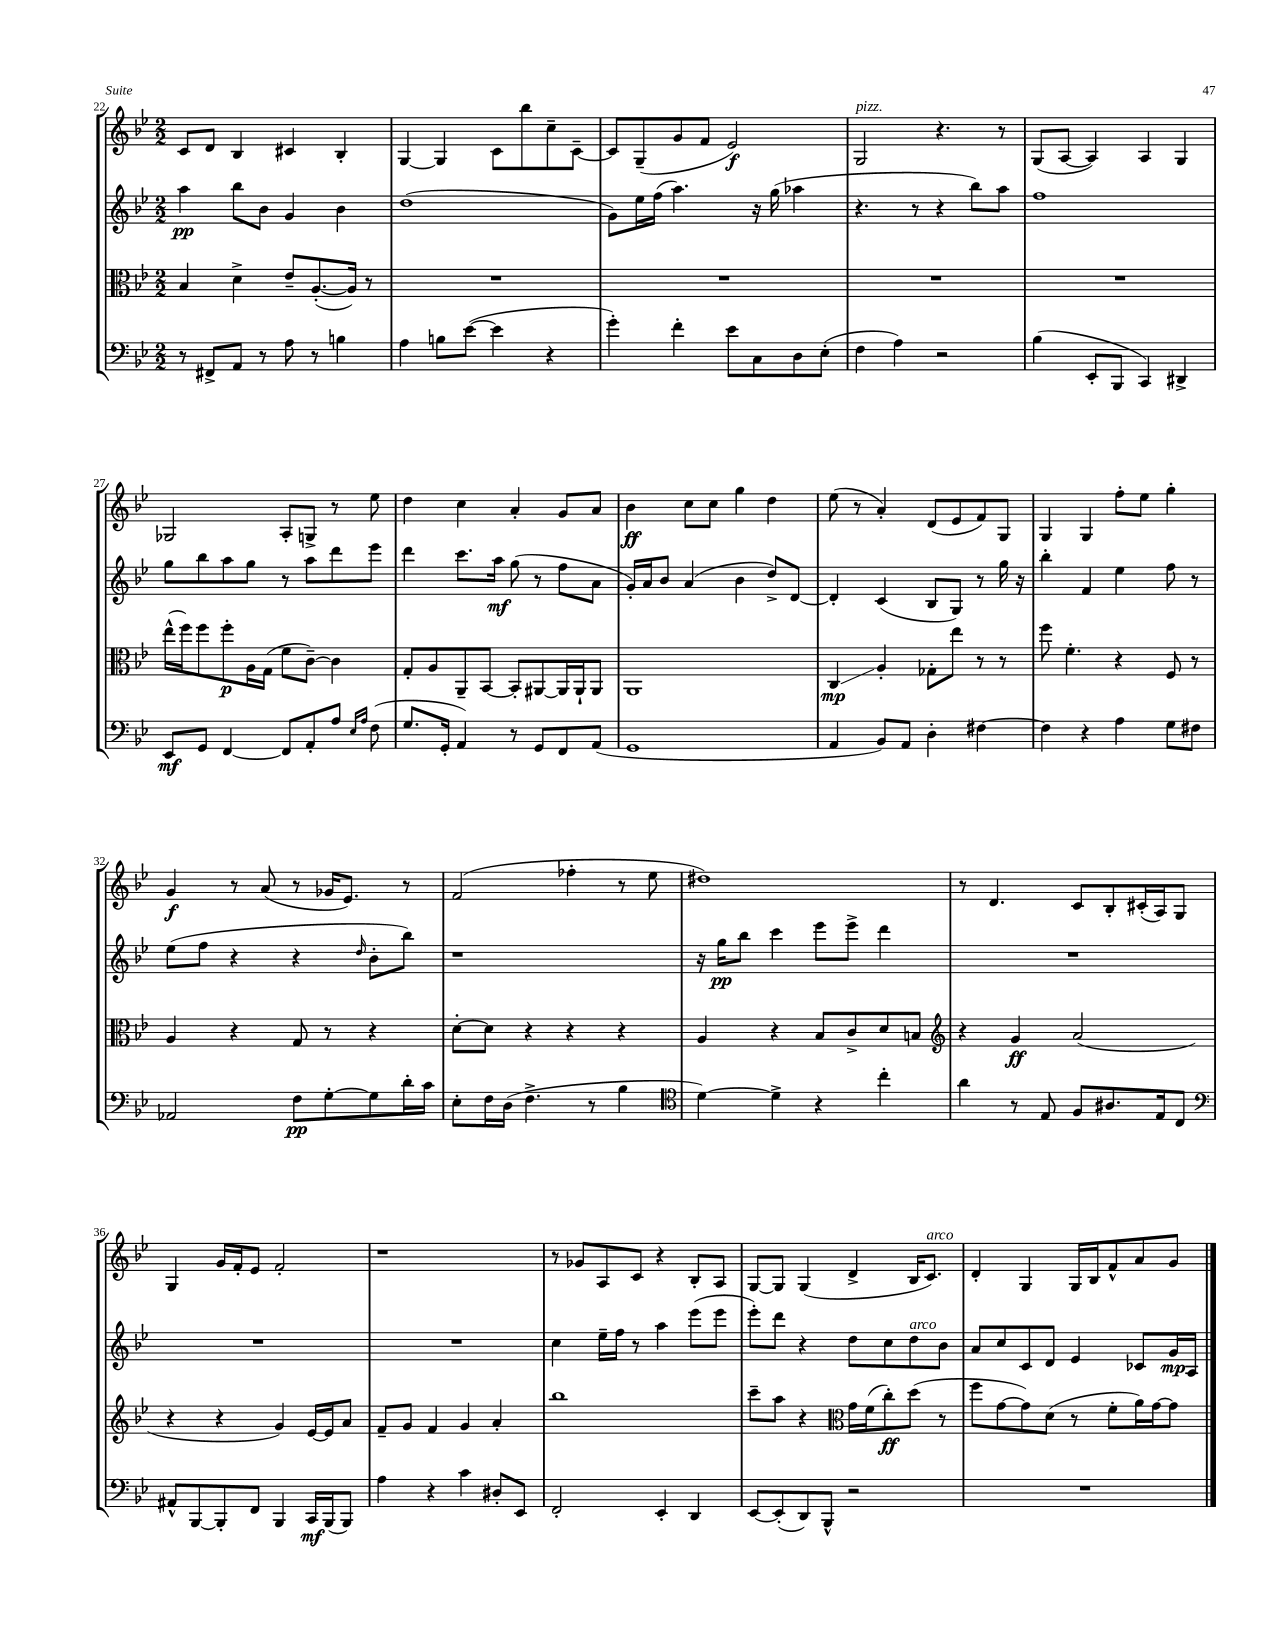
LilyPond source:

<<
\new StaffGroup <<
\new Staff = "s0" {
    \clef treble \key bes \major \numericTimeSignature \time 2/2
    c'8 d'8 bes4 cis'4 bes4-. |
    g4~ g4 c'8 bes''8 c''8-- c'8~-- |
    c'8 g8--( g'8 f'8 ees'2\f) |
    g2^\markup { \italic "pizz." } r4. r8 |
    g8( a8~ a4) a4 g4 |
    ges2 a8-. g8-> r8 ees''8 |
    d''4 c''4 a'4-. g'8 a'8 |
    bes'4\ff c''8 c''8 g''4 d''4 |
    ees''8( r8 a'4-.) d'8( ees'8 f'8) g8 |
    g4 g4 f''8-. ees''8 g''4-. |
    g'4\f r8 a'8( r8 ges'16 ees'8.) r8 |
    f'2( fes''4-. r8 ees''8 |
    dis''1) |
    r8 d'4. c'8 bes8-. cis'16-.( a16) g8 |
    g4 g'16 f'16-. ees'8 f'2-. |
    r1 |
    r8 ges'8 a8 c'8 r4 bes8-. a8 |
    g8~ g8 g4( d'4-> bes16 c'8.^\markup { \italic "arco" }) |
    d'4-. g4 g16 bes16 f'8-^ a'8 g'8 \bar "|." |
}
\new Staff = "s1" {
    \clef treble \key bes \major \numericTimeSignature \time 2/2
    a''4\pp bes''8 bes'8 g'4 bes'4 |
    d''1( |
    g'8) ees''16 f''16( a''4.) r16 g''16( aes''4 |
    r4. r8 r4 bes''8) a''8 |
    f''1 |
    g''8 bes''8 a''8 g''8 r8 a''8 d'''8 ees'''8 |
    d'''4 c'''8. a''16\mf g''8( r8 f''8 a'8 |
    g'16-.) a'16 bes'8 a'4( bes'4 d''8->) d'8~ |
    d'4-. c'4( bes8 g8) r8 g''16 r16 |
    bes''4-. f'4 ees''4 f''8 r8 |
    ees''8( f''8 r4 r4 \grace { d''16 } bes'8-. bes''8) |
    r1 |
    r16 g''16\pp bes''8 c'''4 ees'''8 ees'''8-> d'''4 |
    R1 |
    R1 |
    R1 |
    c''4 ees''16-- f''16 r8 a''4 ees'''8( ees'''8 |
    ees'''8-.) d'''8 r4 d''8 c''8 d''8^\markup { \italic "arco" } bes'8 |
    a'8 c''8 c'8 d'8 ees'4 ces'8 g'16\mp a16 \bar "|." |
}
\new Staff = "s2" {
    \clef alto \key bes \major \numericTimeSignature \time 2/2
    bes4 d'4-> ees'8-- a8.~-.( a16) r8 |
    R1 |
    R1 |
    R1 |
    R1 |
    ees''16-^( f''16) f''8 f''8-.\p a16 g16( f'8 c'8~--) c'4 |
    g8-. a8 a,8-- bes,8~ bes,8-. ais,8~ ais,16 ais,16-! ais,8 |
    a,1 |
    c4\glissando\mp a4-. ges8-. ees''8 r8 r8 |
    f''8 f'4.-. r4 f8 r8 |
    a4 r4 g8 r8 r4 |
    d'8~-. d'8 r4 r4 r4 |
    a4 r4 bes8 c'8-> d'8 b8 |
    \clef treble r4 g'4\ff a'2( |
    r4 r4 g'4) ees'16~ ees'16 a'8 |
    f'8-- g'8 f'4 g'4 a'4-. |
    bes''1 |
    c'''8-- a''8 r4 \clef alto g'16 f'16( c''8-.\ff) d''8( r8 |
    f''8 g'8~ g'8) d'8( r8 f'8-. a'16) g'16~ g'8 \bar "|." |
}
\new Staff = "s3" {
    \clef bass \key bes \major \numericTimeSignature \time 2/2
    r8 fis,8-> a,8 r8 a8 r8 b4 |
    a4 b8 ees'8~( ees'4 r4 |
    g'4-.) f'4-. ees'8 c8 d8 ees8-.( |
    f4 a4) r2 |
    bes4( ees,8-. bes,,8 c,4) dis,4-> |
    ees,8\mf g,8 f,4~ f,8 a,8-. a8 \grace { ees16 a16 } f8( |
    g8. g,16-. a,4) r8 g,8 f,8 a,8( |
    g,1 |
    a,4 bes,8) a,8 d4-. fis4~ |
    fis4 r4 a4 g8 fis8 |
    aes,2 f8\pp g8~-. g8 d'16-. c'16 |
    ees8-. f16 d16( f4.-> r8 bes4 |
    \clef tenor d'4~) d'4-> r4 c''4-. |
    a'4 r8 ees8 f8 ais8. ees16 c8 |
    \clef bass ais,8-^ bes,,8~ bes,,8-. f,8 bes,,4 c,16\mf bes,,16( bes,,8) |
    a4 r4 c'4 dis8-. ees,8 |
    f,2-. ees,4-. d,4 |
    ees,8~ ees,8-.( d,8) bes,,8-^ r2 |
    R1 \bar "|." |
}
>>
>>
\layout { \context { \Score currentBarNumber = #22 } }
